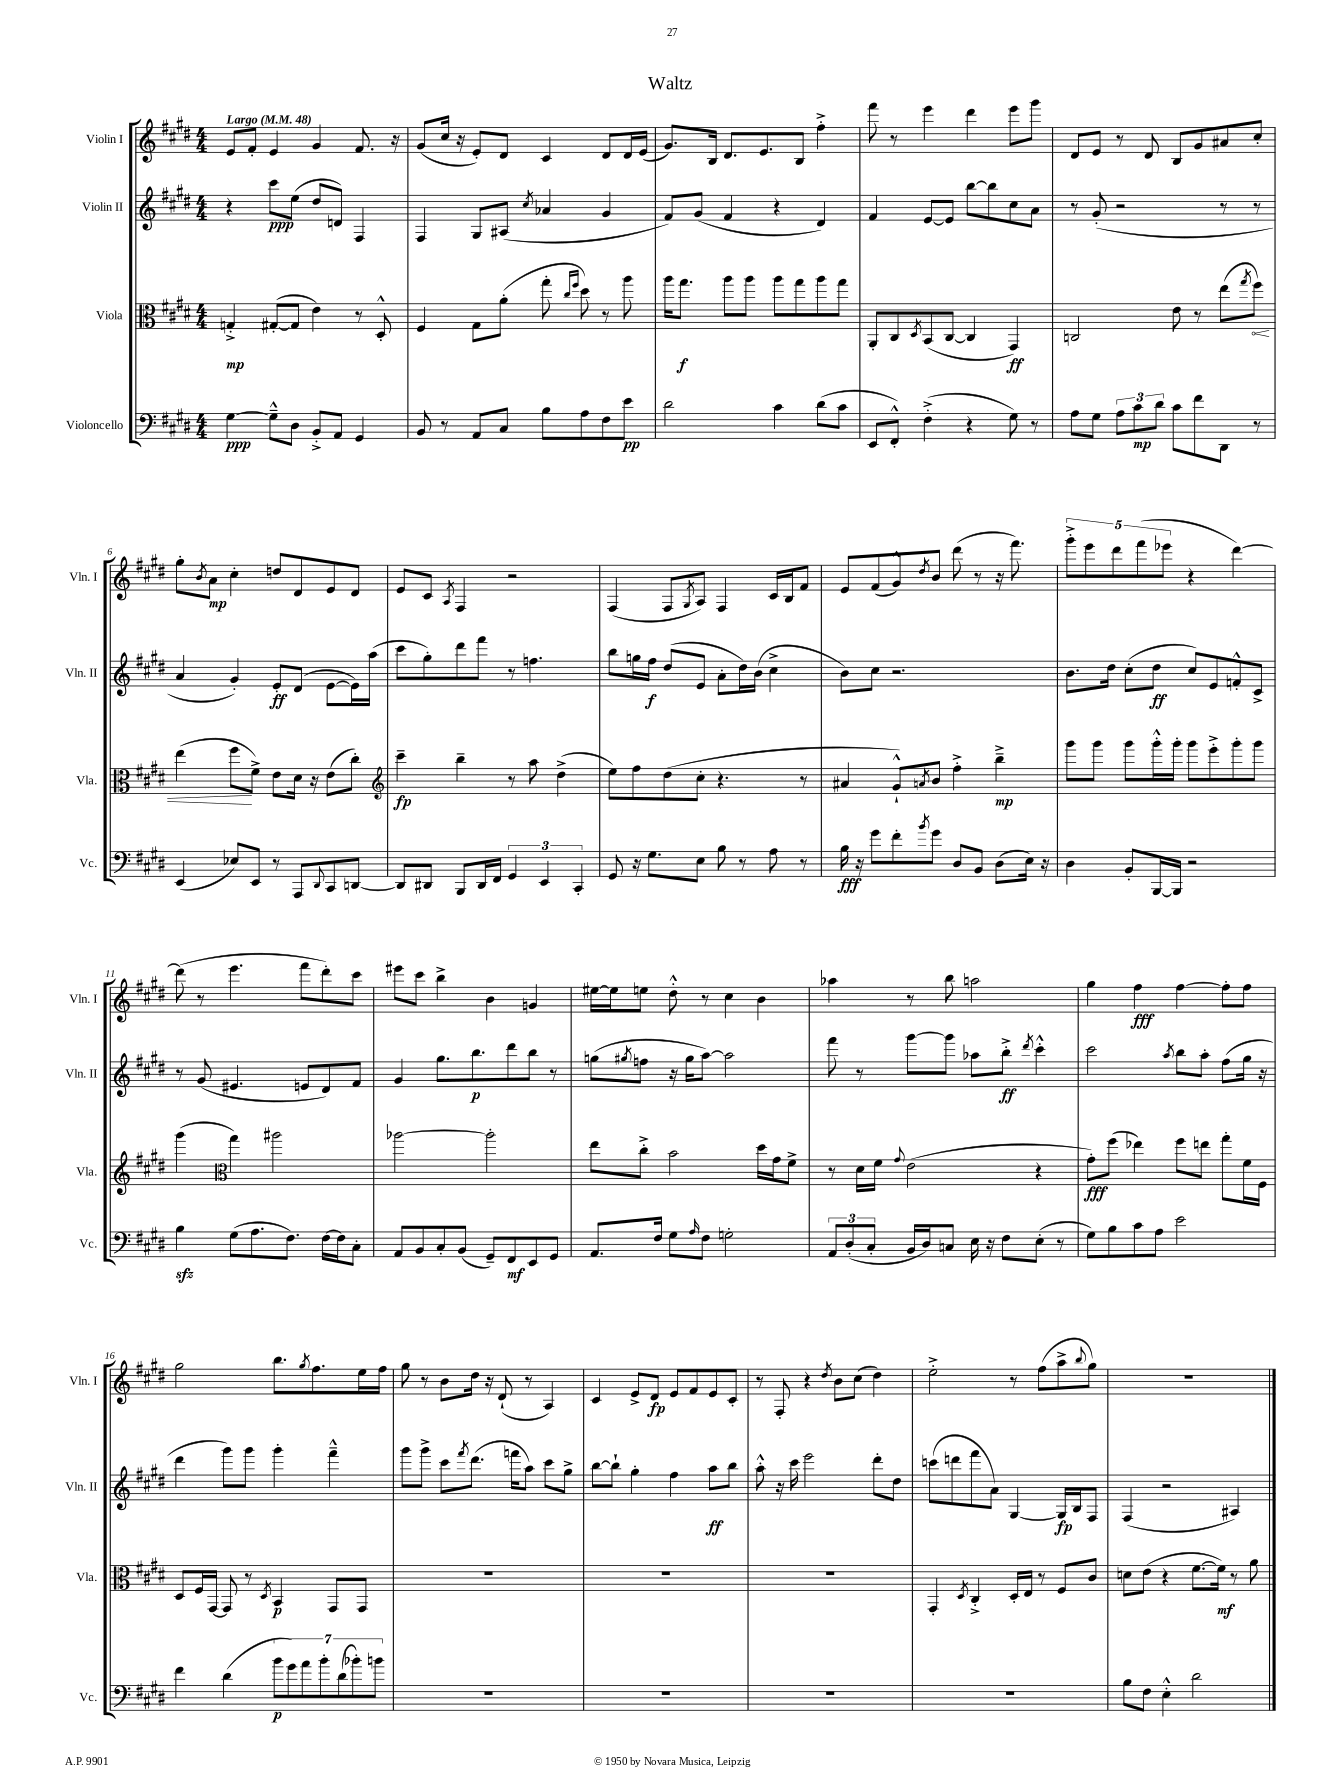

**kern	**kern	**kern	**kern
*staff4	*staff3	*staff2	*staff1
*clefF4	*clefC3	*clefG2	*clefG2
*k[f#c#g#d#]	*k[f#c#g#d#]	*k[f#c#g#d#]	*k[f#c#g#d#]
*M4/4	*M4/4	*M4/4	*M4/4
*MM48	*MM48	*MM48	*MM48
[4G#	4G'^	4r	8e
.	.	.	8f#'
8G#~^^]	([8G#'	8ccc#	4e
8D#	8G#]	(8ee	.
8BB'^	4e)	8dd#	4g#
8AA	.	8d)	.
4GG#	8r	4F#	8.f#
.	8D#'^^	.	.
.	.	.	16r
=	=	=	=
8BB	4F#	4F#	(8g#
8r	.	.	16cc#
.	.	.	16r
8AA	8G#	8G#	8e')
8C#	(8a'	(8A#	8d#
.	.	8qcc#	.
8B	8gg#'	4a-	4c#
.	16qqcc#	.	.
.	16qqff#	.	.
8A	8dd#)	.	.
8F#	8r	4g#	8d#
8e	8aa	.	16d#
.	.	.	(16e
=	=	=	=
2d#	16aa	8f#)	8.g#)
.	8.gg#	.	.
.	.	(8g#	.
.	.	.	16B
.	8aa	4f#	8.d#
.	8aa	.	.
.	.	.	8.e
4c#	8aa	4r	.
.	8gg#	.	8B
(8d#	8aa	4d#)	4ff#'^
8c#	8gg#	.	.
=	=	=	=
8EE	8AA'	4f#	8fff#
8FF#'^^)	8C#	.	8r
.	8qD#	.	.
(4F#'^	(8BB	[8e	4eee
.	[8C#	8e]	.
4r	4C#]	[8bb	4ddd#
.	.	8bb]	.
8G#)	4GG#)	8cc#	8eee
8r	.	8a	8ggg#
=	=	=	=
8A	2C	8r	8d#
8G#	.	(8g#'	8e
12A	.	2r	8r
12c#	.	.	.
.	.	.	8d#
12d#	.	.	.
8c#	8e	.	8B
8f#	8r	.	8g#
8DD#	(8ee	8r	8a#
.	8qgg#	.	.
8r	8ff#)	8r	8cc#'
=	=	=	=
(4EE	(4ee	4a	8gg#'
.	.	.	8qb
.	.	.	8a
8E-)	8ff#	4g#')	4cc#'
8EE	8f#^)	.	.
8r	8e	8e'	8dd
8AAA	16d#	(8d#	8d#
.	16r	.	.
8qqDD#	.	.	.
8CC#	(8e	[8e	8e
[8DD	8cc#')	16e])	8d#
.	.	(16aa	.
=	=	=	=
*	*clefG2	*	*
8DD]	4ccc#~	8ccc#	8e
8DD#	.	8gg#')	8c#
.	.	.	8qA
8BBB	4bb~	8ddd#	4F#
16DD#	.	8fff#	.
16FF#	.	.	.
6GG#	8r	8r	2r
.	8aa	4.ff	.
6EE	.	.	.
.	(4dd#^	.	.
6CC#'	.	.	.
=	=	=	=
8GG#	8ee)	8bb	(4F#
16r	8ff#	16gg	.
8.G#	.	16ff#	.
.	(8dd#	(8dd#	8F#
.	.	.	8qG#
8E	8cc#'	8e	8A)
8B	4.r	8a'	4F#
8r	.	16dd#)	.
.	.	(16b	.
8A	.	4cc#^	16c#
.	.	.	16B
8r	8r	.	8f#
=	=	=	=
16B	4a#	8b)	8e
16r	.	.	.
8g#	.	8cc#	(8f#
8f#'	8g#`^^)	2.r	8g#^^)
8qb	8qa	.	8qdd#
8g#	8b	.	8b
8D#	4ff#'^	.	(8ddd#
8BB	.	.	8r
(8D#	4bb~^	.	16r
.	.	.	8.fff#)
16E)	.	.	.
16r	.	.	.
=	=	=	=
4D#	8ggg#	8.b	10ggg#'^
.	.	.	10eee
.	8ggg#	.	.
.	.	16dd#	.
.	.	.	10ddd#
8BB'	8ggg#	(8cc#'	.
.	.	.	(10fff#
[16BBB	16ggg#'^^	8dd#	.
.	.	.	10eee-
16BBB]	16ggg#'	.	.
2r	8ggg#	8cc#)	4r
.	8eee'^	8e	.
.	8ggg#'	8f'^^	[4ddd#)
.	8ggg#	8c#^	.
=	=	=	=
4B	(4ggg#	8r	(8ddd#]
.	.	(8g#	8r
*	*clefC3	*	*
(8G#	4gg#)	4.e#	4.eee
8.A	.	.	.
.	2aa#	.	.
8.F#)	.	.	.
.	.	8e	8fff#
[16F#	.	8d#)	8ddd#')
16F#]	.	.	.
8C#'	.	8f#	8ccc#
=	=	=	=
8AA	[2aa-	4g#	8eee#
8BB	.	.	8ccc#
8C#'	.	8.gg#	4bb^
(8BB	.	.	.
.	.	8.bb	.
8GG#~)	2aa-']	.	4b
8FF#	.	8ddd#	.
8EE	.	8bb	4g
8GG#	.	8r	.
=	=	=	=
8.AA	8ee	(8gg	[16ee#
.	.	.	16ee#]
.	.	8qgg#	.
.	8cc#'^	8ff	8ee
16F#	.	.	.
8G#	2b	16r	8dd#'^^
.	.	16gg#	.
16qqA	.	.	.
8F#	.	[8aa)	8r
2G'	.	2aa]	4cc#
.	16dd#	.	4b
.	16g#	.	.
.	8f#^	.	.
=	=	=	=
12AA	8r	8fff#	4aa-
(12D#'	.	.	.
.	16d#	8r	.
12C#'	.	.	.
.	16f#	.	.
.	8qqg#	.	.
16BB	(2e	[8ggg#	8r
16D#)	.	.	.
8C	.	8ggg#]	8bb
16E	.	8aa-	2aa
16r	.	.	.
8F#	.	8bb'^	.
.	.	8qddd#	.
(8E'	4r	4ccc#'^^	.
8r	.	.	.
=	=	=	=
8G#)	8g#')	2ccc#	4gg#
8B	(8ff#	.	.
8c#	4ee-)	.	4ff#
8A	.	.	.
.	.	8qaa	.
2e	8ff#	8bb	[4ff#
.	8ee	8aa'	.
.	8gg#'	(8ff#	8ff#']
.	16f#	16gg#	8ff#
.	16F#	16r	.
=	=	=	=
4f#	8D#	4ddd#	2gg#
.	16F#	.	.
.	[16GG#	.	.
(4d#	8GG#]	8ggg#)	.
.	8r	8ggg#	.
.	8qD#	.	.
14b	4BB	4ggg#'	8.bb
14g#)	.	.	.
14a	.	.	.
.	.	.	8qgg#
.	.	.	8.ff#
14b'	.	.	.
.	8GG#	4fff#~^^	.
(14d#	.	.	.
14b-')	.	.	.
.	8GG#	.	16ee
14b	.	.	.
.	.	.	16ff#
=	=	=	=
1r	1r	8ggg#	8gg#
.	.	8ggg#^	8r
.	.	8ccc#	8b
.	.	8qfff#	.
.	.	(8.ddd#	16dd#
.	.	.	16r
.	.	.	(8d#`
.	.	16fff	.
.	.	8aa)	8r
.	.	8ccc#	4A)
.	.	8gg#^	.
=	=	=	=
1r	1r	[8bb	4c#
.	.	8bb`]	.
.	.	4gg#'	8e^
.	.	.	8d#
.	.	4ff#	8e
.	.	.	8f#
.	.	8aa	8e
.	.	8bb	8c#'
=	=	=	=
1r	1r	8aa'^^	8r
.	.	16r	8F#'
.	.	16ccc#	.
.	.	2eee	4r
.	.	.	8qdd#
.	.	.	8b
.	.	.	(8cc#
.	.	8ddd#'	4dd#)
.	.	8dd#	.
=	=	=	=
1r	4GG#'	(8ccc	2ee'^
.	.	8ddd	.
.	8qD#	.	.
.	4C#'^	8fff#	.
.	.	8a)	.
.	16D#'	[4G#	8r
.	16E	.	.
.	8r	.	(8ff#
.	8F#	16G#]	8aa^
.	.	16B	.
.	.	.	8qqbb
.	8c#	8F#	8gg#)
=	=	=	=
8B	8d	(4F#	1r
8F#	(8e	.	.
4E'^^	4r	2r	.
2d#	[8.f#	.	.
.	16f#])	.	.
.	8r	4A#)	.
.	8a	.	.
==	==	==	==
*-	*-	*-	*-
